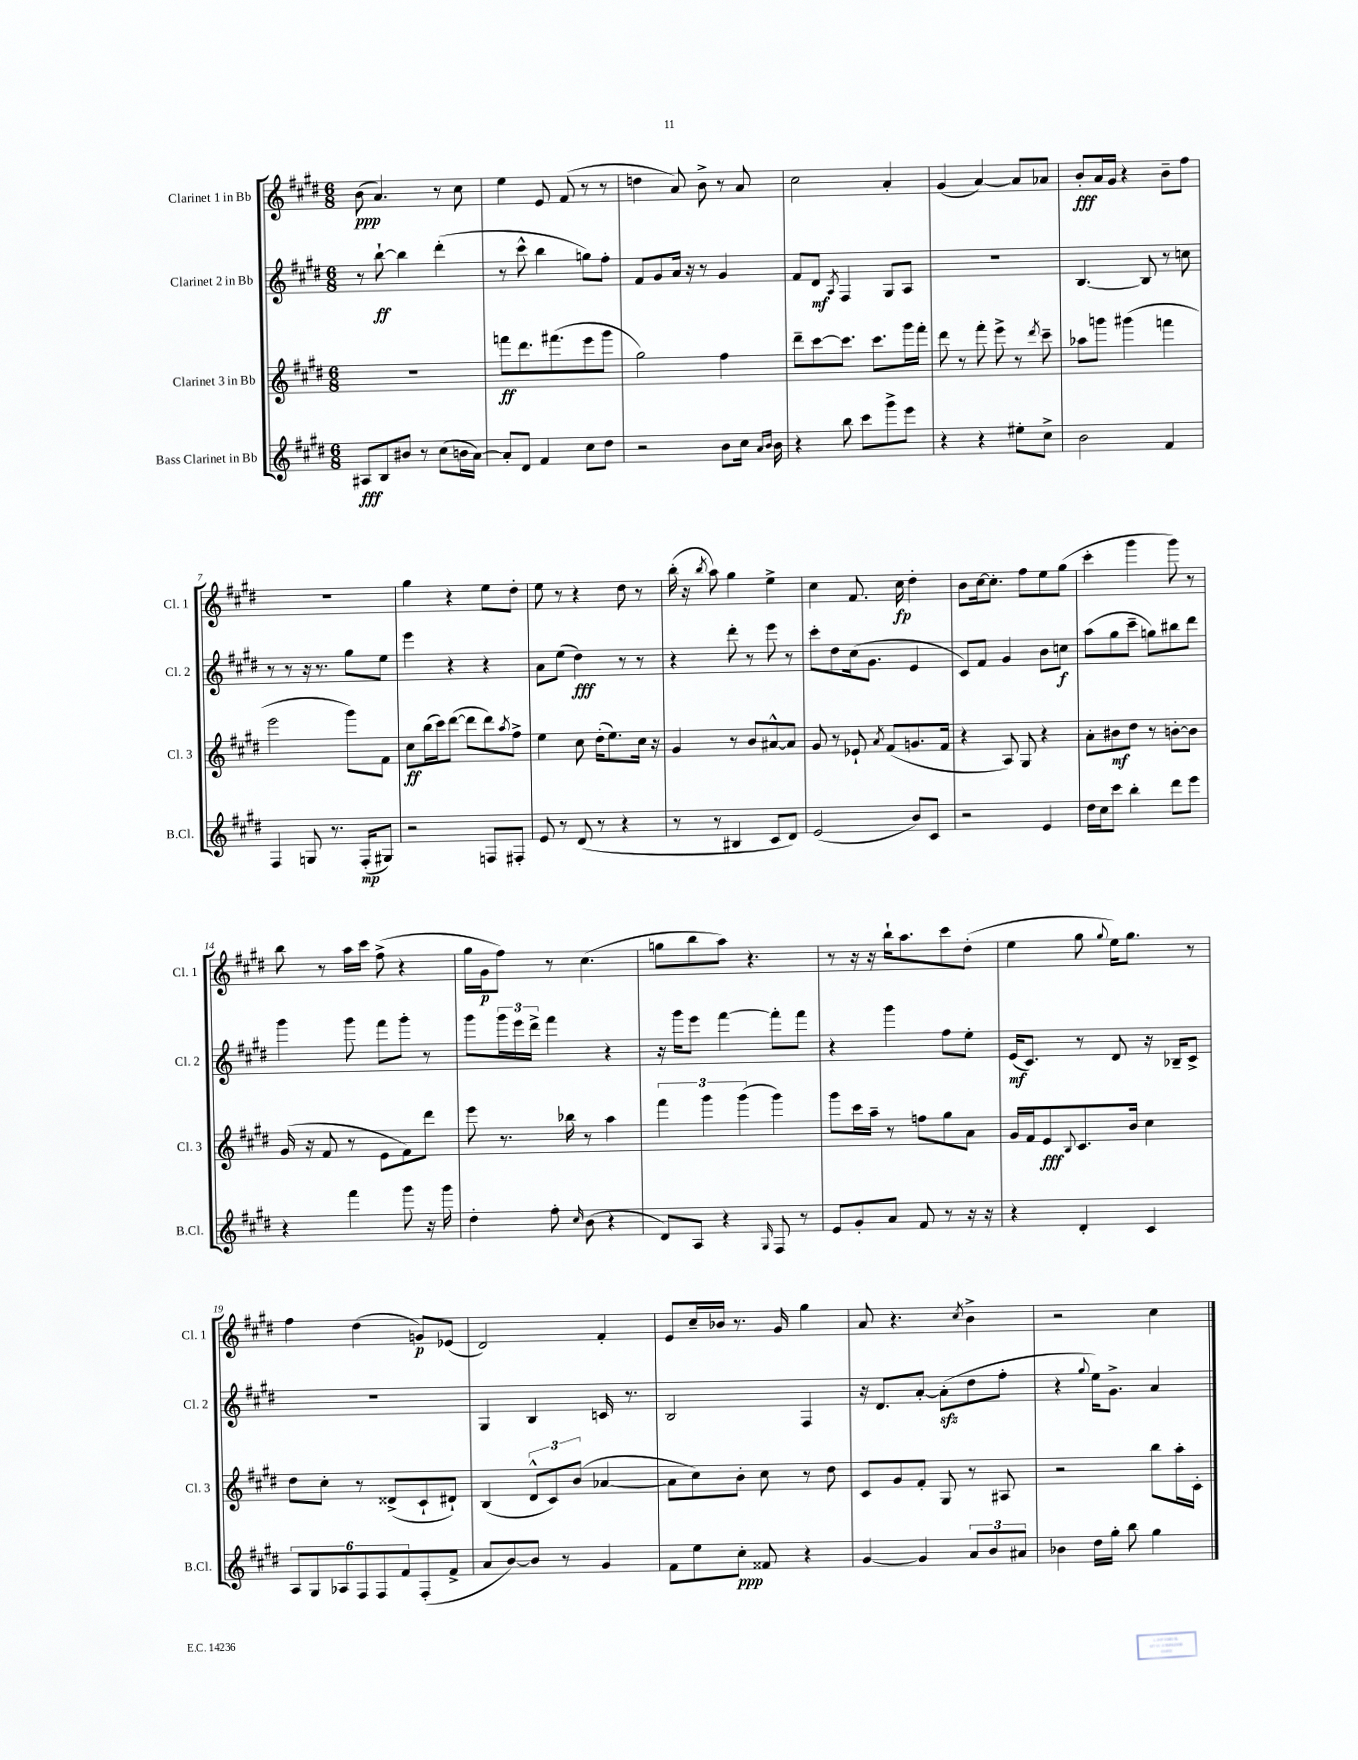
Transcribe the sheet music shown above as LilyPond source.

<<
\new StaffGroup <<
\new Staff = "s0" \with { instrumentName = "Clarinet 1 in Bb" shortInstrumentName = "Cl. 1" } {
    \clef treble \key e \major \numericTimeSignature \time 6/8
    b'8\ppp( a'4.) r8 cis''8 |
    e''4 e'8 fis'8( r8 r8 |
    d''4 a'8) b'8-> r8 a'8 |
    cis''2 a'4-. |
    gis'4( a'4~) a'8 aes'8 |
    b'8-.\fff a'16 gis'16 r4 b'8-- fis''8 |
    R2. |
    gis''4 r4 e''8 dis''8-. |
    e''8 r8 r4 dis''8 r8 |
    b''16-.( r16 \acciaccatura { b''8 } a''8) gis''4 e''4-> |
    cis''4 fis'8. cis''16\fp dis''4-. |
    b'8 cis''16~ cis''8.-. fis''8 e''8 gis''8( |
    cis'''4-. gis'''4 gis'''8) r8 |
    b''8 r8 a''16 cis'''16 fis''8->( r4 |
    gis''16 gis'16\p fis''8) r8 cis''4.( |
    g''8 b''8 a''8) r4. |
    r8 r16 r16 b''16-! a''8. cis'''8 dis''8-.( |
    e''4 gis''8 \appoggiatura { gis''8 } e''16) gis''8. r8 |
    fis''4 dis''4( g'8\p) ees'8( |
    dis'2) fis'4-. |
    e'8 cis''16-- bes'16 r8. gis'16 gis''4 |
    a'8 r4. \acciaccatura { cis''8 } b'4-> |
    r2 cis''4 \bar "|." |
}
\new Staff = "s1" \with { instrumentName = "Clarinet 2 in Bb" shortInstrumentName = "Cl. 2" } {
    \clef treble \key e \major \numericTimeSignature \time 6/8
    r8 b''8~-!\ff b''4 dis'''4-.( |
    r8 cis'''8-^ b''4 g''8) fis''8-. |
    fis'8 gis'8 a'16 r16 r8 gis'4 |
    fis'8 dis'8\mf \acciaccatura { a8 } fis4 gis8 a8 |
    R2. |
    b4.~ b8 r8 c''8 |
    r8 r8 r16 r8. gis''8 e''8 |
    e'''4 r4 r4 |
    a'8 e''8( dis''4\fff) r8 r8 |
    r4 dis'''8-. r8 e'''8 r8 |
    cis'''8-. dis''8 cis''16( gis'8. e'4 |
    cis'8) fis'8 gis'4 b'8 c''8\f |
    a''8( gis''8 cis'''8-- g''8) bis''8 dis'''8 |
    gis'''4 gis'''8 fis'''8 gis'''8-. r8 |
    gis'''8 \tuplet 3/2 { gis'''16 e'''16 dis'''16-> } fis'''4 r4 |
    r16 gis'''16 e'''8 fis'''4~ fis'''8-. fis'''8 |
    r4 gis'''4 fis''8 e''8-. |
    e'16\mf( cis'8.) r8 dis'8 r16 bes16-- cis'8-> |
    R2. |
    gis4 b4 c'16 r8. |
    b2 fis4 |
    r16 dis'8. a'8~-. a'8-.\sfz( dis''8 fis''8-. |
    r4 \appoggiatura { gis''8 } e''16) gis'8.-> a'4 \bar "|." |
}
\new Staff = "s2" \with { instrumentName = "Clarinet 3 in Bb" shortInstrumentName = "Cl. 3" } {
    \clef treble \key e \major \numericTimeSignature \time 6/8
    R2. |
    f'''8\ff dis'''8. fis'''8.( e'''8 gis'''8 |
    gis''2) fis''4 |
    dis'''8-- cis'''8~ cis'''8. cis'''8. gis'''16 fis'''16-. |
    dis'''8 r8 fis'''8-. e'''8-> r8 \acciaccatura { dis'''8 } cis'''8-- |
    aes''8 g'''8 gis'''4( f'''4 |
    e'''2 gis'''8) fis'8 |
    cis''8\ff b''16( cis'''16) dis'''8~( dis'''8 dis'''8) \acciaccatura { a''8 } fis''8-> |
    e''4 cis''8 dis''16-.( e''8.) cis''16 r16 |
    gis'4 r8 b'8 ais'8~-^ ais'8 |
    gis'8 r8 ees'8-! \acciaccatura { a'8 } fis'8( g'8. fis'16 |
    r4 a8) gis8 r4 |
    a'8-. bis'8\mf dis''8 r8 b'8~-. b'8 |
    gis'16( r16 fis'8 r8 e'8 fis'8) dis'''8 |
    e'''8 r8. bes''16 r8 a''4 |
    \tuplet 3/2 { fis'''4 gis'''4 gis'''4( } gis'''4) |
    gis'''8 cis'''16 a''16-- r8 f''8 gis''8 a'8 |
    gis'16 fis'16 e'8\fff \appoggiatura { b8 } cis'8. b'16 cis''4 |
    dis''8 cis''8-. r8 disis'8->( cis'8-! dis'8-!) |
    b4( \tuplet 3/2 { dis'8-^ cis'8) b'8( } aes'4~ |
    aes'8 cis''8) b'8-. cis''8 r8 dis''8 |
    cis'8 gis'8 fis'8-. gis8 r8 ais8 |
    r2 b''8 a''16-. cis'16-. \bar "|." |
}
\new Staff = "s3" \with { instrumentName = "Bass Clarinet in Bb" shortInstrumentName = "B.Cl." } {
    \clef treble \key e \major \numericTimeSignature \time 6/8
    ais8\fff b8 bis'8 r8 cis''8( b'16 a'16~) |
    a'8-. dis'8 fis'4 cis''8 dis''8 |
    r2 b'8 cis''16 \grace { a'16 b'16 } b'16 |
    r4 b''8 cis'''8 gis'''8-> e'''8 |
    r4 r4 eis''8-. cis''8-> |
    b'2 fis'4 |
    fis4 g8 r8. fis16-.\mp( gis8) |
    r2 f8 fis8-. |
    e'8 r8 dis'8( r8 r4 |
    r8 r8 bis4 cis'8 dis'8) |
    e'2( b'8) cis'8 |
    r2 e'4 |
    dis''16 cis''16 cis'''8 b''4-. dis'''8 e'''8 |
    r4 fis'''4 gis'''8 r16 gis'''16 |
    dis''4-. fis''8-. \grace { cis''16 } b'8( r4 |
    dis'8) a8 r4 \grace { gis16 } fis8 r8 |
    e'8 gis'8-. a'8 fis'8 r8 r16 r16 |
    r4 dis'4-. cis'4 |
    \tuplet 6/4 { a8 gis8 aes8 fis8 fis8 fis'8 } fis8-.( fis'8-> |
    a'8 b'8~) b'8 r8 gis'4 |
    fis'8 e''8 cis''8-.\ppp fisis'8 r4 |
    gis'4~ gis'4 \tuplet 3/2 { a'8 b'8 ais'8 } |
    bes'4 dis''16 gis''16-. b''8 gis''4 \bar "|." |
}
>>
>>
